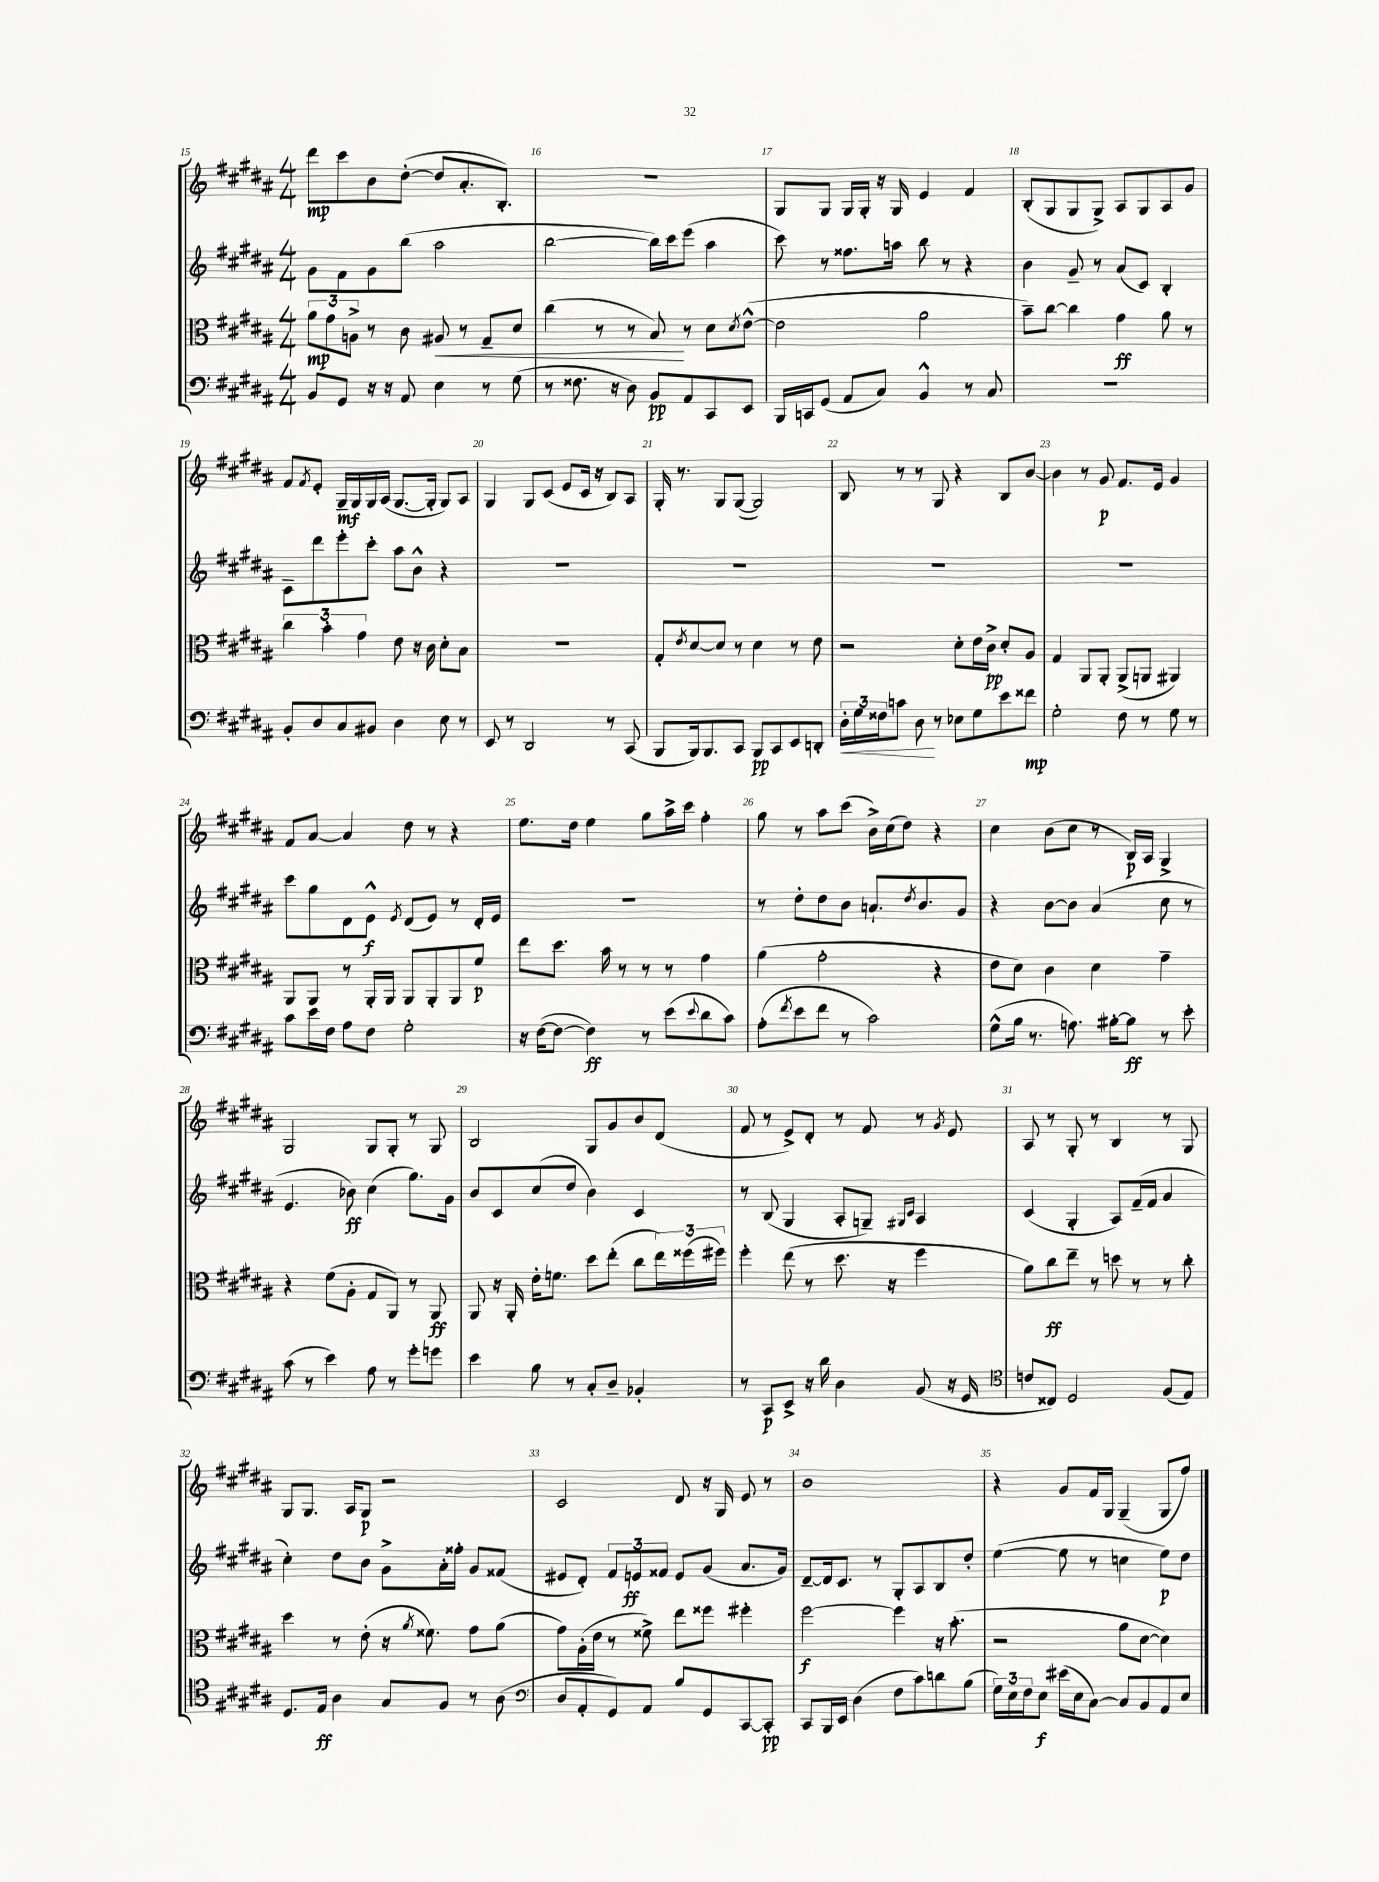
<<
\new StaffGroup <<
\new Staff = "s0" {
    \clef treble \key b \major \numericTimeSignature \time 4/4
    dis'''8\mp cis'''8 b'8 dis''8~-.( dis''8 ais'8.-. b8.-.) |
    R1 |
    gis8 gis8 gis16 gis16-. r16 gis16 e'4 fis'4 |
    b8-.( gis8 gis8 gis8->) ais8 gis8 ais8 gis'8 |
    fis'8 \acciaccatura { fis'8 } e'8-. gis16--\mf gis16 gis16 ais16( gis8.~ gis16-. gis8) ais8 |
    gis4 gis8 cis'8( e'8 cis'16 r16 b8) ais8 |
    gis16-. r8. gis8 gis8~( gis2) |
    b8 r8 r8 gis8 r4 b8 b'8~ |
    b'4 r8 gis'8\p fis'8. e'16 gis'4 |
    fis'8 ais'8~ ais'4 dis''8 r8 r4 |
    e''8. dis''16 e''4 gis''8 ais''16-> cis'''16 fis''4-. |
    gis''8 r8 ais''8 cis'''8( b'16->) cis''16( dis''8) r4 |
    cis''4 b'8( cis''8 r8 b16\p) ais16 gis4-> |
    gis2 gis8 gis8-. r8 gis8 |
    b2 gis8 gis'8 b'8 dis'8( |
    fis'8 r8 e'8->) dis'8-. r8 fis'8 r8 \acciaccatura { gis'8 } e'8 |
    ais8 r8 gis8-. r8 b4 r8 gis8 |
    gis8 gis8. ais16 gis8\p r2 |
    cis'2 dis'8 r16 gis16 e'8 r8 |
    b'1 |
    r4 gis'8 fis'16 gis16 gis4--( gis8 fis''8) \bar "|." |
}
\new Staff = "s1" {
    \clef treble \key b \major \numericTimeSignature \time 4/4
    gis'8 fis'8 gis'8 b''8( ais''2 |
    b''2~ b''16) cis'''16 e'''8( ais''4 |
    cis'''8) r8 fisis''8. a''16 b''8 r8 r4 |
    b'4 gis'8-- r8 ais'8( cis'8) b4-. |
    cis'8-- dis'''8 e'''8-. cis'''8-. ais''8 b'8-^ r4 |
    R1 |
    R1 |
    R1 |
    R1 |
    cis'''8 gis''8 dis'8 e'8-^\f \acciaccatura { e'8 } dis'8( e'8) r8 dis'16-. e'16 |
    R1 |
    r8 dis''8-. dis''8 b'8 a'8.-! \acciaccatura { dis''8 } b'8. gis'8 |
    r4 b'8~ b'8 ais'4( cis''8 r8 |
    e'4. bes'8\ff) cis''4( gis''8.) gis'16 |
    b'8 cis'8 cis''8( dis''8 b'4) cis'4 |
    r8 b8( gis4 ais8-. g8--) \grace { gis16 cis'16 } ais4 |
    cis'4( gis4-. ais8) fis'16--( fis'16 ais'4 |
    cis''4-.) dis''8 b'8 gis'8-> ais'16-. fisis''16-. gis'8 fisis'8( |
    eis'8 dis'8-.) \tuplet 3/2 { fis'8 e'8\ff fisis'8 } e'8 gis'8( ais'8. gis'16) |
    dis'8~-- dis'16 cis'8. r8 gis8-. ais8 b8 dis''8-. |
    e''4~( e''8 r8 c''4 e''8\p) dis''8 \bar "|." |
}
\new Staff = "s2" {
    \clef alto \key b \major \numericTimeSignature \time 4/4
    \tuplet 3/2 { ais'8\mp gis'8 a8-> } r8 cis'8 ais8\< r8 gis8-- dis'8 |
    cis''4( r8 r8 b8\!) r8 dis'8 \acciaccatura { dis'8 } e'8~-^( |
    e'2 ais'2 |
    b'8--) cis''8~ cis''4 gis'4\ff ais'8 r8 |
    \tuplet 3/2 { cis''4 b'4-. gis'4 } e'8 r16 cis'16 dis'8-. b8 |
    R1 |
    gis8-. \acciaccatura { e'8 } dis'8~ dis'8 r8 dis'4 r8 e'8 |
    r2 dis'8-. e'16 cis'16->\pp dis'8-. ais8 |
    gis4 ais,8 ais,8-. ais,8->( a,8 ais,4) |
    ais,8 ais,8 r8 ais,16-. ais,16 ais,8 ais,8-. ais,8 fis'8\p |
    e''8 dis''8. b'16 r8 r8 r8 gis'4 |
    ais'4( gis'2-. r4 |
    e'8 dis'8) cis'4 dis'4 gis'4-- |
    r4 fis'8( ais8-. gis8 ais,8) r8 ais,8\ff |
    ais,8 r16 ais,16-. e'16-. f'8. dis''8 e''8-.( cis''8 \tuplet 3/2 { e''16) fisis''16( fis''16) } |
    fis''4-. e''8( r8 dis''8. r16 fis''4 |
    ais'8) cis''8\ff e''8-- r8 d''8 r8 r8 cis''8-. |
    dis''4 r8 e'8-.( r16 \acciaccatura { ais'8 } fisis'8.) gis'8 ais'8( |
    gis'8) ais16-.( e'16 r8 fisis'8->) e''8 fisis''8 fis''4-. |
    fis''2~\f fis''4 r16 b'8.-.( |
    r2 ais'8 dis'8~ dis'4) \bar "|." |
}
\new Staff = "s3" {
    \clef bass \key b \major \numericTimeSignature \time 4/4
    b,8 gis,8 r16 r16 ais,8 e4 r8 gis8( |
    r8 fisis8. r16 dis8) b,8\pp ais,8 cis,8 e,8 |
    b,,16 c,16 gis,8( ais,8 cis8) b,4-^ r8 cis8 |
    R1 |
    b,8-. dis8 cis8 bis,8 dis4 e8 r8 |
    e,8 r8 dis,2 r8 cis,8( |
    b,,8 b,,16) b,,8. cis,8 b,,8\pp cis,8 e,8 d,8-. |
    \tuplet 3/2 { dis16-.\< gis16 fisis16 } c'8 dis8\! r8 ees8 gis8 e'8 fisis'8\mp |
    gis2-. fis8 r8 gis8 r8 |
    cis'8 e'16 fis16 ais8 fis8 gis2-. |
    r16 fis16~( fis8~ fis4\ff) r8 e'8( \appoggiatura { e'8 } dis'8 cis'8) |
    ais8-.( \acciaccatura { fis'8 } e'8 fis'8 r8 cis'2) |
    gis8-^( b16 r8. a8.) bis16~-. bis8\ff r8 e'8-. |
    cis'8( r8 e'4) ais8 r8 gis'8-. g'8 |
    e'4 b8 r8 cis8-. dis8-- bes,4-. |
    r8 cis,8\p e,8-> r16 dis'16 dis4 b,8( r16 gis,16 |
    \clef tenor c'8 cisis8) dis2 fis8( e8) |
    dis8. e16\ff ais4 gis8 fis8 r8 ais8( |
    \clef bass dis8 ais,8-. gis,8) ais,8 b8 gis,8 cis,8~ cis,8-.\pp |
    cis,8 b,,16 e,16 dis4( fis8 cis'8) d'8 b8( |
    \tuplet 3/2 { gis16) e16 fis16 } e8\f eis'16( e16 cis8~) cis8 b,8 ais,8 e8 \bar "|." |
}
>>
>>
\layout { \context { \Score currentBarNumber = #15 \override BarNumber.break-visibility = ##(#f #t #t) barNumberVisibility = #all-bar-numbers-visible } }
